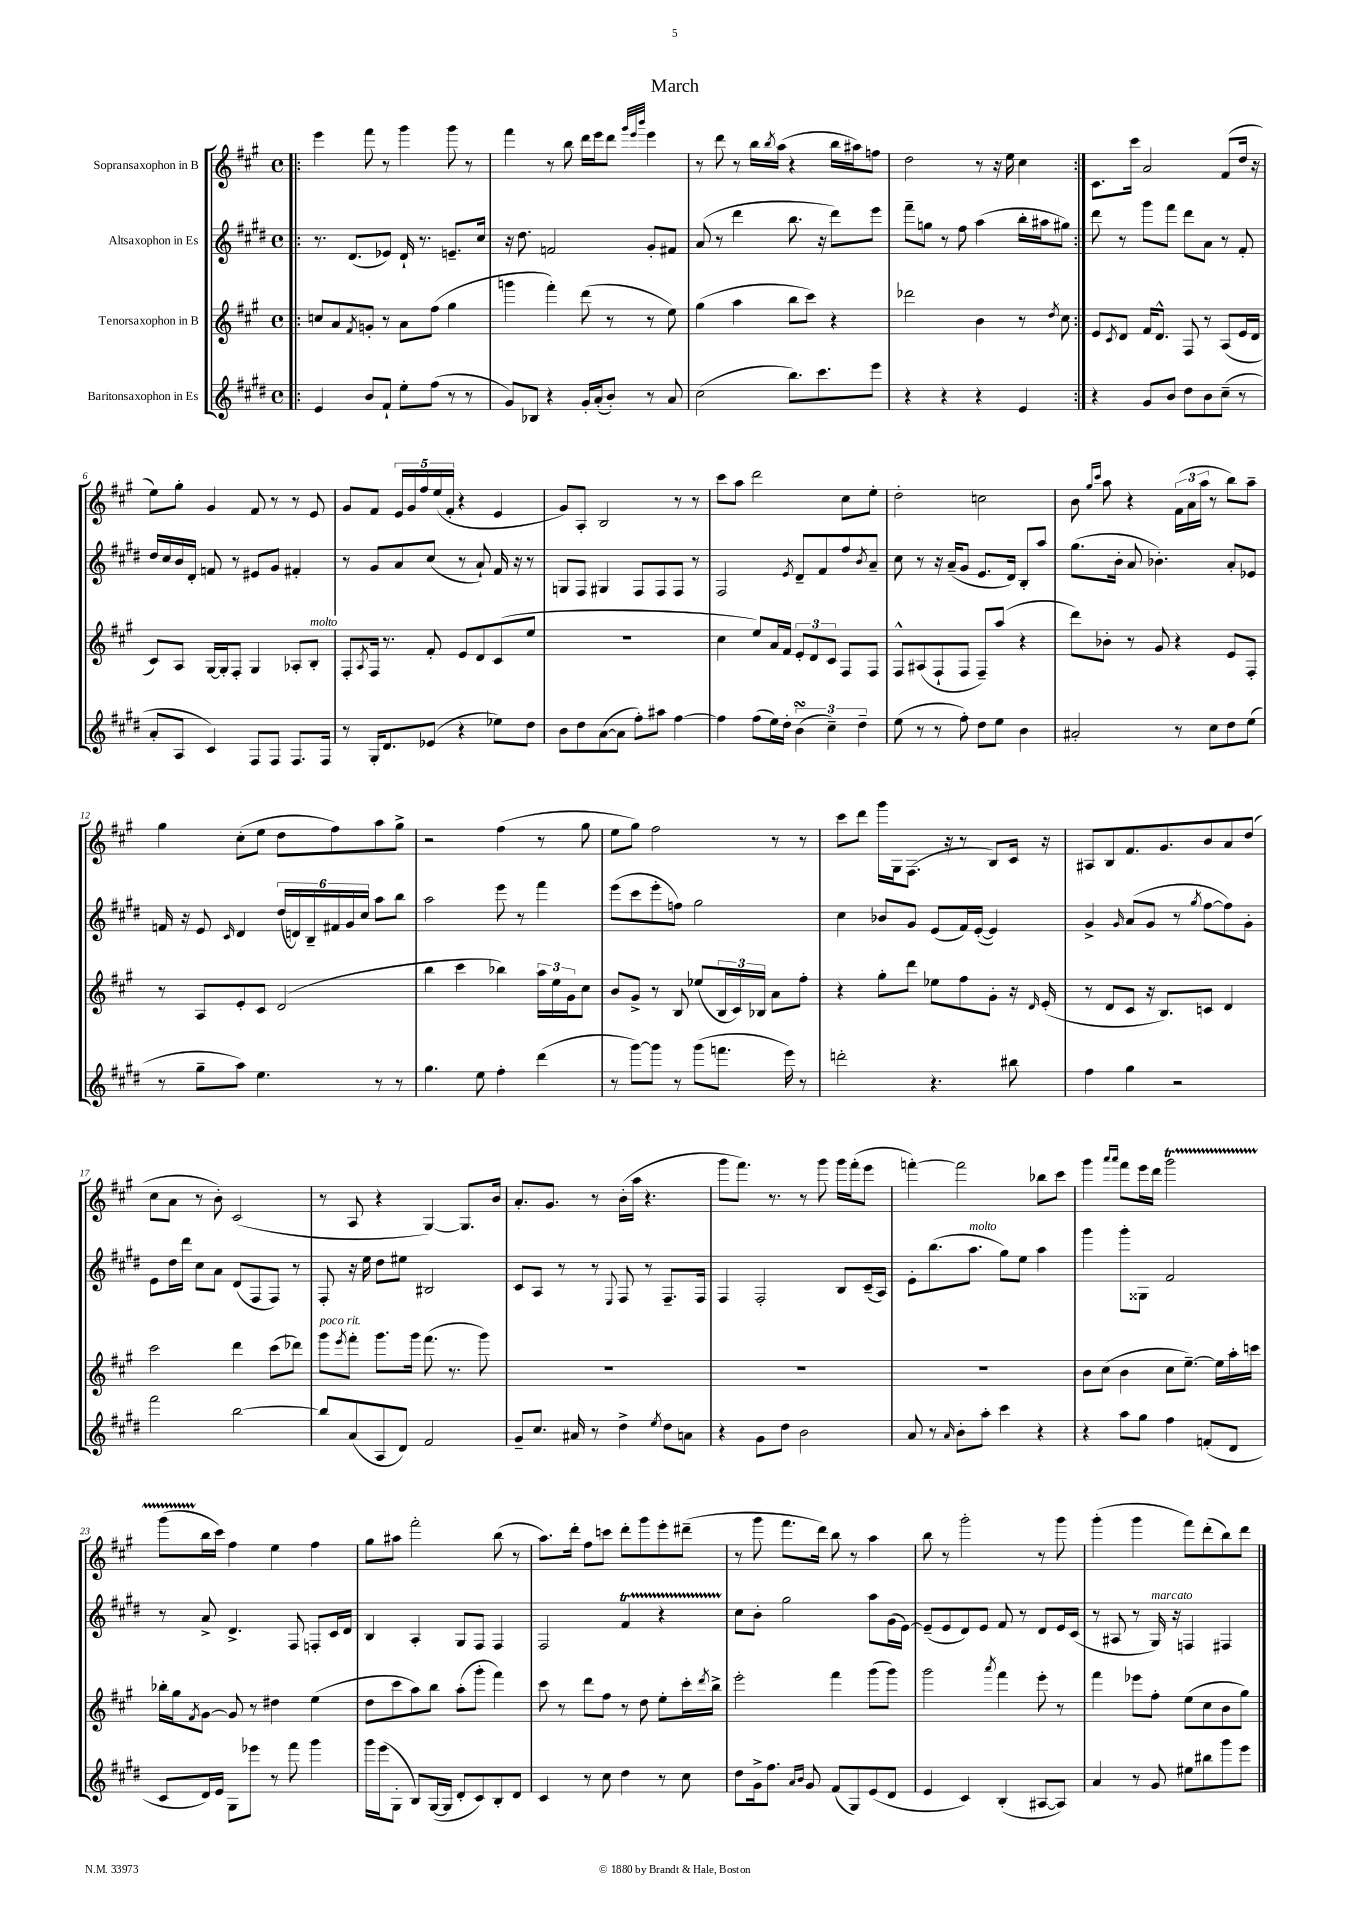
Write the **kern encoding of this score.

**kern	**kern	**kern	**kern
*part4	*part3	*part2	*part1
*staff4	*staff3	*staff2	*staff1
*I"Baritonsaxophon in Es	*I"Tenorsaxophon in B	*I"Altsaxophon in Es	*I"Sopransaxophon in B
*clefG2	*clefG2	*clefG2	*clefG2
*k[f#c#g#d#]	*k[f#c#g#]	*k[f#c#g#d#]	*k[f#c#g#]
*M4/4	*M4/4	*M4/4	*M4/4
*met(c)	*met(c)	*met(c)	*met(c)
=1!|:	=1!|:	=1!|:	=1!|:
4e/	8ccn/L	8.r	4eee\
.	8a/	.	.
.	.	(8.d#/L	.
.	8qf#/	.	.
8b/L	8gn'/J	.	8fff#\
8f#`/J	8r	8e-X/J)	8r
8ee'\L	8a\L	16d#`/	4ggg#\
.	.	8.r	.
(8ff#\J	(8ff#\J	.	.
8r	4gg#\	8.en~/L	8ggg#\
8r	.	.	8r
.	.	16cc#/Jk	.
=2	=2	=2	=2
8g#/L)	4gggn\	16r	4fff#\
.	.	8.dd#\	.
8B-X/J	.	.	.
4r	4fff#'\)	2fn/	8r
.	.	.	8bb\
16g#'/LL	(8ddd\	.	16ddd\LL
(16a'/J	.	.	16eee\J
8b'/J)	8r	.	8ddd\J
.	.	.	32qqggg#/LLL
.	.	.	32qqeee/
.	.	.	32qqbbb/JJJ
8r	8r	8g#'/L	4eee\
8a/	8ee\)	8f#X/J	.
=3	=3	=3	=3
(2cc#\	(4gg#\	(8a/	8r
.	.	8r	8ddd\
.	4aa\	4ddd#\	8r
.	.	.	16bb\LL
.	.	.	8qbb/
.	.	.	(16aa\JJ
8.bb\L)	8bb\L	8.bb\	4r
.	8ccc#\J)	.	.
8.ccc#\	.	16r	.
.	4r	8ddd#\L)	16bb\LL
.	.	.	16aa#X\J)
8eee\J	.	8eee\J	8ffn\J
=4	=4	=4	=4
4r	2ddd-X\	8fff#~\L	2dd\
.	.	8ggn\J	.
4r	.	8r	.
.	.	8ff#\	.
4r	4b\	(4aa\	8r
.	.	.	16r
.	.	.	16ee\
4e/	8r	16bb'\LL	4cc#\
.	.	16aa#X\J	.
.	8qdd/	.	.
.	8cc#\	8gg#X\J)	.
=5:|!	=5:|!	=5:|!	=5:|!
4r	8e/L	8ddd#\	8.c#\L
.	8qc#/	.	.
.	8d/J	8r	.
.	.	.	16ccc#\Jk
8g#/L	16f#/KL	8ggg#\L	2a/
.	8.d^^/J	.	.
8b/J	.	8fff#\J	.
8dd#\L	8F#/	8ddd#\L	.
8b\	8r	8a\J	.
(8cc#~\J	(8A/L	8r	(8f#/L
8r	16e/L	8f#'/	16dd/Jk
.	16d/JJ	.	16r
!!LO:LB:g=z
=6	=6	=6	=6
8a'/L	8c#/L)	16dd#/LL	8ee\L)
.	.	16cc#/	.
8A/J	8A/J	16b/	8gg#'\J
.	.	16d#'/JJ	.
4c#/)	[16G#/LL	8fn/	4g#/
.	16G#'/J]	.	.
.	8F#'/J	8r	.
8F#/L	4G#/	8e#X/L	8f#/
8F#/J	.	8g#/J	8r
8.F#/L	8A-X'/L	4f#X'/	8r
!	!LO:TX:a:i:t=molto	!	!
.	8B'/J	.	8e/
16F#/Jk	.	.	.
=7	=7	=7	=7
8r	8F#'/L	8r	8g#/L
.	8qA/	.	.
16G#'/KL	16F#/Jk	8g#/L	8f#/J
8.d#/	8.r	.	.
.	.	8a/	20e/LL
.	.	.	20g#/
.	.	.	20ff#/
(8e-X/J	8f#'/	(8cc#/J	.
.	.	.	(20ee/
.	.	.	20f#'/JJ
4r	8e/L	8r	4r
.	8d/	8a`/)	.
8ee-X\L)	(8c#/	16f#/	4e/
.	.	16r	.
8dd#\J	8ee/J	8r	.
=8	=8	=8	=8
8b\L	1r	8Gn/L	8g#/L)
8dd#\	.	8F#/J	8A'/J
([8a\	.	4G#X/	2B/
8a\J]	.	.	.
8ff#'\L)	.	8F#/L	.
8aa#X\J	.	8F#/	.
[4ff#\	.	8F#/J	8r
.	.	8r	8r
=9	=9	=9	=9
4ff#\]	4cc#\	2F#/	8ccc#\L
.	.	.	8aa\J
(8ff#\L	8ee/L)	.	2ddd\
16ee\L)	16a/L	.	.
16dd#'\JJ	16f#/JJ	.	.
.	.	8qe/	.
(6bsSSS\	12e'/L	8d#~/L	.
.	12d/	.	.
.	.	8f#/	.
6cc#~\)	12c#/J	.	.
.	8F#/L	8ff#/	8cc#\L
6dd#~\	.	.	.
.	.	8qb/	.
.	8F#/J	8a~/J	8ee'\J
=10	=10	=10	=10
(8ee\	8F#^^/L	8cc#\	2dd'\
8r	(8A#X/	8r	.
8r	8F#`/	16r	.
.	.	(16a~/KL	.
8ff#'\)	8F#/J	8g#/J	.
8dd#\L	8F#~/L)	8.e/L	2ccn\
8ee\J	(8aa/J	.	.
.	.	16d#/Jk)	.
4b\	4r	8B'/L	.
.	.	8aa/J	.
=11	=11	=11	=11
2a#X'/	8ddd\L)	(8.gg#\L	8b\
.	.	.	16qqgg#/LL
.	.	.	16qqccc#/JJ
.	8b-X'\J	.	8aa\
.	.	16b'\Jk	.
.	8r	8a/	4r
.	8g#/	4.b-X'\)	.
8r	4r	.	(24f#\LL
.	.	.	24a\
.	.	.	24aa\JJ
8cc#\L	.	.	8r
8dd#\	8e/L	8a'/L	8bb\L)
(8ee\J	8F#'/J	8e-X/J	8aa~\J
!!LO:LB:g=z
=12	=12	=12	=12
8r	8r	16fn/	4gg#\
.	.	16r	.
8gg#~\L	8A/L	8e/	.
.	.	16qqc#/	.
8aa\J)	8e'/	4d#/	(8cc#'\L
4.ee\	8c#/J	.	8ee\J
.	(2d/	(24dd#/LL	8dd\L
.	.	24dn/)	.
.	.	24B~/	.
.	.	24f#X/	8ff#\)
.	.	24g#/	.
.	.	24cc#/JJ	.
8r	.	8aa\L	8aa\
8r	.	8bb\J	8gg#^\J
=13	=13	=13	=13
4.gg#\	4bb\	2aa\	2r
.	4ccc#\	.	.
8ee\	.	.	.
4ff#'\	4bb-X\)	8eee\	(4ff#\
.	.	8r	.
(4ddd#\	24aa\LL	4fff#\	8r
.	24ee\	.	.
.	24g#\J	.	.
.	8cc#\J	.	8gg#\
=14	=14	=14	=14
8r	8b/L	(8eee\L	8ee\L
[8ggg#\L)	8g#^/J	8ccc#\	8gg#\J)
8ggg#\J]	8r	8eee'\	2ff#\
8r	8B/	8ffn\J)	.
(8ggg#\L	(8ee-X/L	2gg#\	.
8.fffn\J	24B/L	.	.
.	24c#/)	.	.
.	24B-X/JJ	.	.
.	8a\L	.	8r
16eee\)	.	.	.
8r	8ff#'\J	.	8r
=15	=15	=15	=15
2dddn'\	4r	4cc#\	8ccc#\L
.	.	.	8ddd\J
.	8gg#'\L	8b-X/L	16ggg#\LL
.	.	.	16G#\J
.	8ddd\J	8g#/J	(8.F#\J
4.r	8ee-X\L	(8e/L	.
.	.	.	16r
.	8ff#\	16f#/L)	8r
.	.	([16e'/JJ	.
.	8g#'\J	4e/])	8B/L)
8bb#X\	16r	.	16c#/Jk
.	16qqd/	.	.
.	(16e'/	.	16r
=16	=16	=16	=16
4ff#\	8r	4g#^/	8A#X/L
.	8d/L	.	8B/
.	.	16qqg#/	.
4gg#\	8c#/J	(8a/L	8.f#/
.	16r	8g#/J	.
.	8.B/L)	.	8.g#/
2r	.	8r	.
.	.	8qgg#/	.
.	8cn/J	[8ff#\L	8b/
.	4d/	8ff#\])	8a/
.	.	8g#'\J	(8dd/J
!!LO:LB:g=z
=17	=17	=17	=17
2fff#\	2ccc#\	8e\L	8cc#\L
.	.	16dd#\L	8a\J
.	.	16ddd#\JJ	.
.	.	8cc#\L	8r
.	.	8a\J	8b'\)
[2bb\	4ddd\	(8d#/L	(2c#/
.	.	8F#/	.
.	(8ccc#\L	8F#/J)	.
.	8ddd-X\J)	8r	.
=18	=18	=18	=18
!	!LO:TX:a:i:t=poco rit.	!	!
8bb/L]	8ggg#\L	8F#'/	8r
.	8qeee/	.	.
(8a/	8fff#'\J	16r	8A/
.	.	16ee\	.
8A/	8.ggg#\L	8dd#\L	4r
8d#/J)	.	8ee#X\J	.
.	16ggg#\Jk	.	.
2f#/	(8.fff#\	2B#X/	[4G#/)
.	8.r	.	.
.	.	.	8.G#/L]
.	8ggg#\)	.	.
.	.	.	16b/Jk
=19	=19	=19	=19
8g#~/L	1r	8c#/L	8.a'/L
8.cc#/J	.	8A/J	.
.	.	.	8.g#/J
.	.	8r	.
16a#X/	.	.	.
8r	.	8r	8r
.	.	8qqE/	.
4dd#^\	.	8F#/	(16b'\LL
.	.	.	16aa\JJ
.	.	8r	4.r
8qee/	.	.	.
8dd#\L	.	8.F#~/L	.
8an\J	.	.	.
.	.	16F#/Jk	.
=20	=20	=20	=20
4r	1r	4F#/	8ggg#\L
.	.	.	8.fff#\J)
8g#\L	.	2F#'/	.
.	.	.	8.r
8dd#\J	.	.	.
2b\	.	.	8r
.	.	.	8ggg#\
.	.	8B/L	16ggg#\LL
.	.	.	(16fff#'\J
.	.	(16c#~/L	8eee\J
.	.	16A/JJ)	.
=21	=21	=21	=21
8a/	1r	8e'\L	[4fffn'\)
8r	.	(8.bb\	.
16qqa/	.	.	.
8b'\L	.	.	2fff\]
!	!	!LO:TX:a:i:t=molto	!
.	.	8.aa\J	.
8aa'\J	.	.	.
4ccc#\	.	8gg#\L)	.
.	.	8ee\J	.
4r	.	4aa\	8bb-X\L
.	.	.	8ccc#\J
=22	=22	=22	=22
4r	8b\L	4ggg#\	4ggg#\
.	(8cc#\J	.	.
.	.	.	16qqaaa/LL
.	.	.	16qqaaa/JJ
8aa\L	4b\	8ggg#'\L	8fff#\L
8gg#\J	.	8G##X\J	16eee\L
.	.	.	16ddd\JJ
4ff#\	8cc#\L	2f#/	2ggg#t\
.	[8.ee~\J)	.	.
(8fn'/L	.	.	.
.	16ee\LL]	.	.
8d#/J	16aa'\	.	.
.	16cccn\JJ	.	.
!!LO:LB:g=z
=23	=23	=23	=23
8c#/L	16bb-X'\LL	8r	(8ggg#TTT\L
.	16gg#\J	.	.
.	8qf#/	.	.
16d#/L)	[8g#\J	8a^/	16bb\L
16e/JJ	.	.	16ccc#\JJ)
8G#\L	8g#/]	4.d#^/	4ff#\
8eee-X\J	8r	.	.
8r	4dd#X\	.	4ee\
8fff#\	.	8F#/	.
4ggg#\	(4ee\	8Fn'/L	4ff#\
.	.	16c#/L	.
.	.	16d#/JJ	.
=24	=24	=24	=24
16ggg#\LL	8dd\L	4B/	8gg#\L
(16eee\J	.	.	.
8G#'\J	8ccc#\	.	8aa#X\J
8B/L)	8aa\)	4A'/	2fff#'\
([16G#/L	8bb\J	.	.
16G#/JJ]	.	.	.
8d#'/L	(8aa'\L	8G#/L	.
8c#/)	8ggg#'\J	8F#/J	.
8B'/	4fff#\)	4F#/	(8bb\
8d#/J	.	.	8r
=25	=25	=25	=25
4c#/	8ccc#\	2F#/	8.aa\L)
.	8r	.	.
.	.	.	16ddd'\Jk
8r	8ddd\L	.	8ff#\L
8cc#\	8ff#\J	.	8cccn\J
4dd#\	8r	4f#T/	8ddd'\L
.	8dd\	.	8ggg#\
8r	8ee'\L	4r	8eee'\
8cc#\	16ccc#'\L	.	(8ddd#X~\J
.	8qddd/	.	.
.	16bb^\JJ	.	.
=26	=26	=26	=26
8dd#\L	2eee'\	8cc#\L	8r
16g#^\k	.	8b'\J	8ggg#\
8.ff#\J	.	.	.
.	.	2gg#\	8.fff#\L
16qqa/LL	.	.	.
16qqb/JJ	.	.	.
8g#/	.	.	.
.	.	.	16ddd\Jk)
(8f#/L	4fff#\	.	8bb\
8G#/)	.	.	8r
(8e/	(8ggg#\L	8aa\L	4aa\
8d#/J	8ggg#\J)	(16g#\L	.
.	.	[16e\JJ)	.
=27	=27	=27	=27
4e/	2ggg#\	(8e~/L]	8bb\
.	.	8e/	8r
4c#/)	.	8d#/)	2ggg#'\
.	.	8e/J	.
.	8qaaa/	.	.
(4B'/	4fff#\	8f#/	.
.	.	8r	.
[8A#X/L	8eee'\	8d#/L	8r
8A#/J])	8r	16e/L	8ggg#\
.	.	(16c#/JJ	.
=28	=28	=28	=28
4a/	4fff#\	8r	(4ggg#'\
.	.	8A#X/	.
8r	8eee-X\L	8r	4ggg#\
!	!	!LO:TX:a:i:t=marcato	!
8g#/	8ff#'\J	16G#/)	.
.	.	16r	.
8ee#X\L	(8ee\L	4Fn/	8fff#\L)
8bb#X\	8cc#\	.	(8ddd'\
8ggg#\	8b\	4F#X/	8bb\)
8eee\J	8gg#\J)	.	8ddd\J
==	==	==	==
*-	*-	*-	*-
